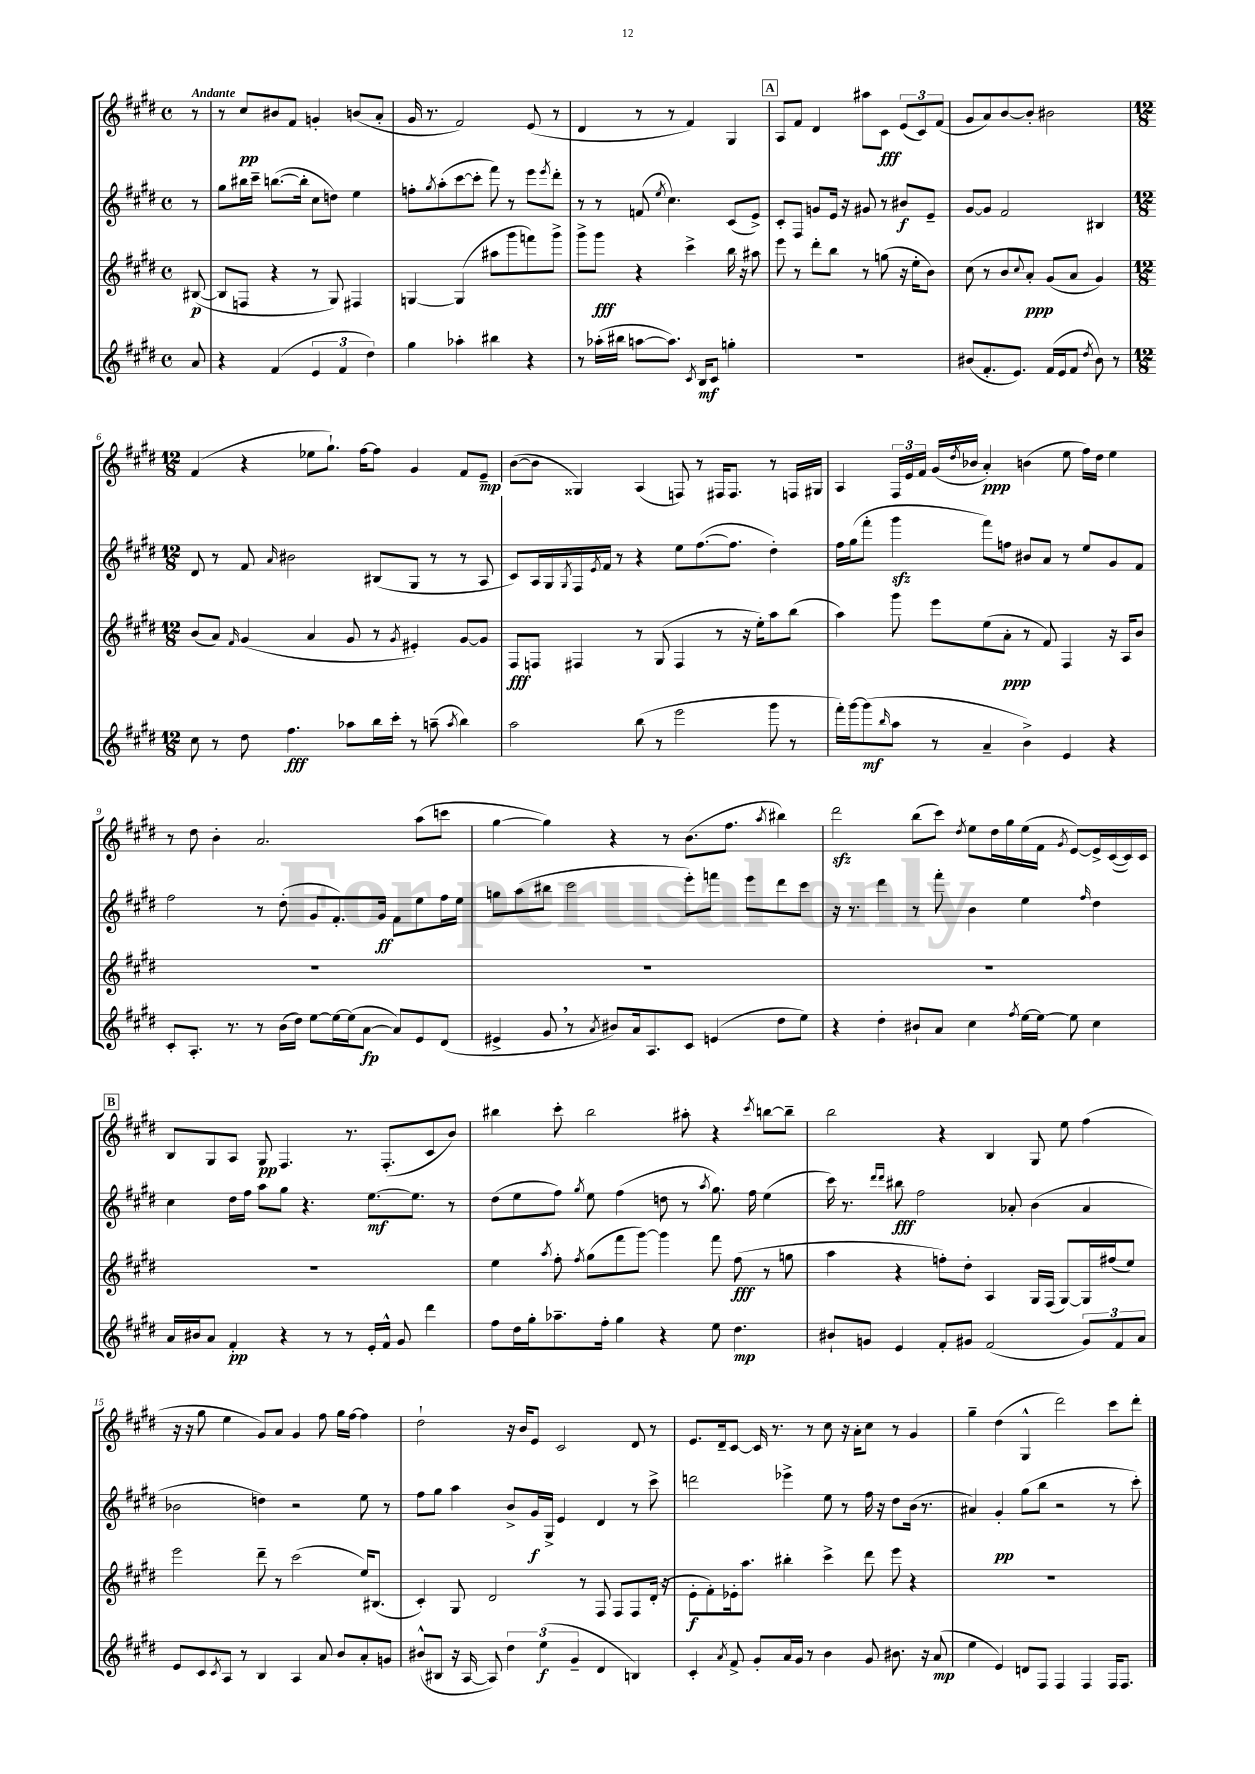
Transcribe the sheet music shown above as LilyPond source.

<<
\new StaffGroup <<
\new Staff = "s0" {
    \clef treble \key e \major \defaultTimeSignature \time 4/4 \partial 8 \tempo "Andante"
    r8 |
    r8 cis''8\pp bis'8 fis'8 g'4-. b'8( a'8-. |
    gis'16 r8. fis'2) e'8( r8 |
    dis'4 r8 r8 fis'4) gis4 |
    \mark \markup { \box "A" } a8 fis'8 dis'4 ais''8 cis'8\fff \tuplet 3/2 { e'8( cis'8) fis'8( } |
    gis'8 a'8) b'8~ b'8-. bis'2 |
    \numericTimeSignature \time 12/8 fis'4( r4 ees''8 gis''8.-!) fis''16~ fis''8 gis'4 fis'8 e'8--\mp |
    b'8~( b'8 gisis4) a4( f8) r8 fis16 fis8. r8 f16 gis16 |
    a4 \tuplet 3/2 { fis16 e'16 fis'16 } gis'16( \acciaccatura { dis''8 } bes'16 a'4-.\ppp) b'4( e''8 fis''16) dis''16 e''4 |
    r8 dis''8 b'4-. a'2. a''8( c'''8 |
    gis''4~ gis''4) r4 r8 b'8.( fis''8. \acciaccatura { a''8 } bis''4) |
    dis'''2\sfz b''8( cis'''8) \acciaccatura { dis''8 } e''8 dis''16 gis''16 e''16( fis'16 \acciaccatura { gis'8 } e'8~) e'16-> cis'16~( cis'16) cis'16 |
    \mark \markup { \box "B" } b8 gis8 a8 gis8\pp fis4. r8. fis8.-.( cis'8 b'8) |
    bis''4 cis'''8-. bis''2 ais''8-. r4 \acciaccatura { cis'''8 } b''8~ b''8-- |
    b''2 r4 b4 gis8 e''8 fis''4( |
    r16 r16 gis''8 e''4 gis'8) a'8 gis'4 fis''8 gis''16 fis''16~ fis''4 |
    dis''2-! r16 b'16 e'8 cis'2 dis'8 r8 |
    e'8. dis'16-- cis'8~ cis'16 r8. r8 cis''8 r16 a'16-. cis''8 r8 gis'4 |
    gis''4-- dis''4( gis4-^ dis'''2) cis'''8 dis'''8-. \bar "|." |
}
\new Staff = "s1" {
    \clef treble \key e \major \defaultTimeSignature \time 4/4 \partial 8
    r8 |
    gis''8 bis''16 cis'''16-- b''8.~( b''16-. cis''8 d''8) e''4 |
    f''8-. \acciaccatura { gis''8 } a''8-.( cis'''8~ cis'''8-. fis'''8) r8 e'''8 \acciaccatura { e'''8 } dis'''8-. |
    r8 r8 f'8( \acciaccatura { e''8 } cis''4.) cis'8( e'8->) |
    \mark \markup { \box "A" } cis'8-. fis8 g'8 e'16 r16 gis'8 r8 bis'8\f e'8-- |
    gis'8~ gis'8 fis'2 bis4 |
    \numericTimeSignature \time 12/8 dis'8 r8 fis'8 \grace { a'16 } bis'2 bis8( gis8 r8 r8 a8 |
    cis'8) a16 gis16 \acciaccatura { gis8 } fis16 \acciaccatura { e'8 } fis'16 r8 r4 e''8 fis''8.~( fis''8. dis''4-.) |
    fis''16 gis''16( fis'''8-. gis'''4\sfz fis'''8) f''8 bis'8 a'8 r8 e''8 gis'8 fis'8 |
    fis''2 r8 dis''8-.( gis'8 fis'8.-.) gis'16\ff fis'8 e''8 fis''16 e''16 |
    g''8 a''8( bis''8 cis'''2 e'''8-.) f'''8 e'''8 dis'''8 cis'''8 |
    r16 r8. dis'''4 r8 fis'''8-. b'4 e''4 \grace { fis''16 } dis''4 |
    \mark \markup { \box "B" } cis''4 dis''16 fis''16 a''8 gis''8 r4. e''8.~\mf e''8. r8 |
    dis''8( e''8 fis''8) \acciaccatura { gis''8 } e''8 fis''4( d''8 r8 \acciaccatura { a''8 } gis''8.) fis''16 e''4( |
    cis'''16) r8. \grace { dis'''16 dis'''16 } bis''8\fff fis''2 aes'8-. b'4( aes'4 |
    bes'2 d''4) r2 e''8 r8 |
    fis''8 gis''8 a''4 b'8-> gis'16\f gis16-> e'4 dis'4 r8 cis'''8-> |
    d'''2 ees'''4-> e''8 r8 fis''16 r16 dis''8 b'16( r8. |
    ais'4) gis'4-.\pp gis''8( b''8 r2 r8 cis'''8-.) \bar "|." |
}
\new Staff = "s2" {
    \clef treble \key e \major \defaultTimeSignature \time 4/4 \partial 8
    bis8~\p( |
    bis8 f8 r4 r8 gis8) fis4 |
    g4~ g4( ais''8 gis'''8 f'''8) gis'''8-> |
    gis'''8-> gis'''8\fff r4 cis'''4-> b''16 r16 ais''8 |
    \mark \markup { \box "A" } e'''8 r8 dis'''8-. b''8 r8 g''8( r16 e''16-. b'8) |
    cis''8( r8 b'8 \appoggiatura { cis''8 } a'8-.\ppp) gis'8( a'8 gis'4) |
    \numericTimeSignature \time 12/8 b'8( a'8) \grace { fis'16 } gis'4( a'4 gis'8 r8 \acciaccatura { gis'8 } eis'4-.) gis'8~ gis'8 |
    fis8\fff f8 fis4 r8 gis8( fis4 r8 r16 e''16-.) a''8 b''8( |
    a''4) gis'''8 e'''8 e''8( a'8-.\ppp r8 fis'8) fis4 r16 a16 b'8 |
    R1. |
    R1. |
    R1. |
    \mark \markup { \box "B" } R1. |
    e''4 \acciaccatura { a''8 } fis''8-. \acciaccatura { fis''8 } gis''8( fis'''8 gis'''8~) gis'''4 fis'''8 fis''8\fff( r8 g''8 |
    a''4 r4 f''8-.) dis''8-. a4 gis16 fis16( gis8~) gis16 fis''16( e''8) |
    e'''2 dis'''8-- r8 cis'''2( e''16) bis8.( |
    cis'4-.) gis8 dis'2 r8 fis8 fis8 fis8 dis'16-.( r16 |
    e'8-.\f fis'8-.) ees'16-. a''8. bis''4-. cis'''4-> dis'''8 e'''8 r4 |
    R1. \bar "|." |
}
\new Staff = "s3" {
    \clef treble \key e \major \defaultTimeSignature \time 4/4 \partial 8
    a'8 |
    r4 fis'4( \tuplet 3/2 { e'4 fis'4 dis''4) } |
    gis''4 aes''4-. bis''4 r4 |
    r8 aes''16-.( bis''16 a''8~ a''8.) \acciaccatura { cis'8 } b16\mf cis'8 g''4-. |
    \mark \markup { \box "A" } R1 |
    bis'8( fis'8.-. e'8.) fis'16( e'16 fis'8 \acciaccatura { dis''8 } bis'8) r8 |
    \numericTimeSignature \time 12/8 cis''8 r8 dis''8 fis''4.\fff aes''8 b''16 cis'''16-. r8 a''8--( \acciaccatura { a''8 } b''4) |
    a''2 b''8( r8 e'''2 gis'''8 r8 |
    fis'''16-.) gis'''16~ gis'''8\mf( \grace { b''16 } a''8 r8 a'4-- b'4->) e'4 r4 |
    cis'8-. a8.-. r8. r8 b'16( dis''16) e''8~ e''16~ e''16( a'8~\fp a'8) e'8 dis'8( |
    eis'4-> gis'8 \breathe r8 \acciaccatura { a'8 } bis'8) a'16 a8. cis'8 e'4( dis''8 e''8) |
    r4 dis''4-. bis'8-! a'8 cis''4 \acciaccatura { fis''8 } e''16~ e''16~ e''8 cis''4 |
    \mark \markup { \box "B" } a'16 bis'16 a'8 fis'4-.\pp r4 r8 r8 e'16-. fis'16-^ gis'8 dis'''4 |
    fis''8 dis''16 gis''16-. aes''8.-- fis''16-. gis''4 r4 e''8 dis''4.\mp |
    bis'8-! g'8 e'4 fis'8-. gis'8 fis'2( \tuplet 3/2 { gis'8) fis'8 a'8 } |
    e'8 cis'8 \acciaccatura { cis'8 } a8 r8 b4 a4 a'8 b'8 a'8-. g'8 |
    bis'8-^( bis8 r16 a16~ a8) \tuplet 3/2 { dis''4 e''4\f( gis'4-- } dis'4 b4) |
    cis'4-. \acciaccatura { a'8 } fis'8-> gis'8-. a'16 gis'16 r8 b'4 gis'8 bis'8. r16 a'8\mp( |
    e''4 e'4) d'8 fis8 fis4 fis4 fis16 fis8. \bar "|." |
}
>>
>>
